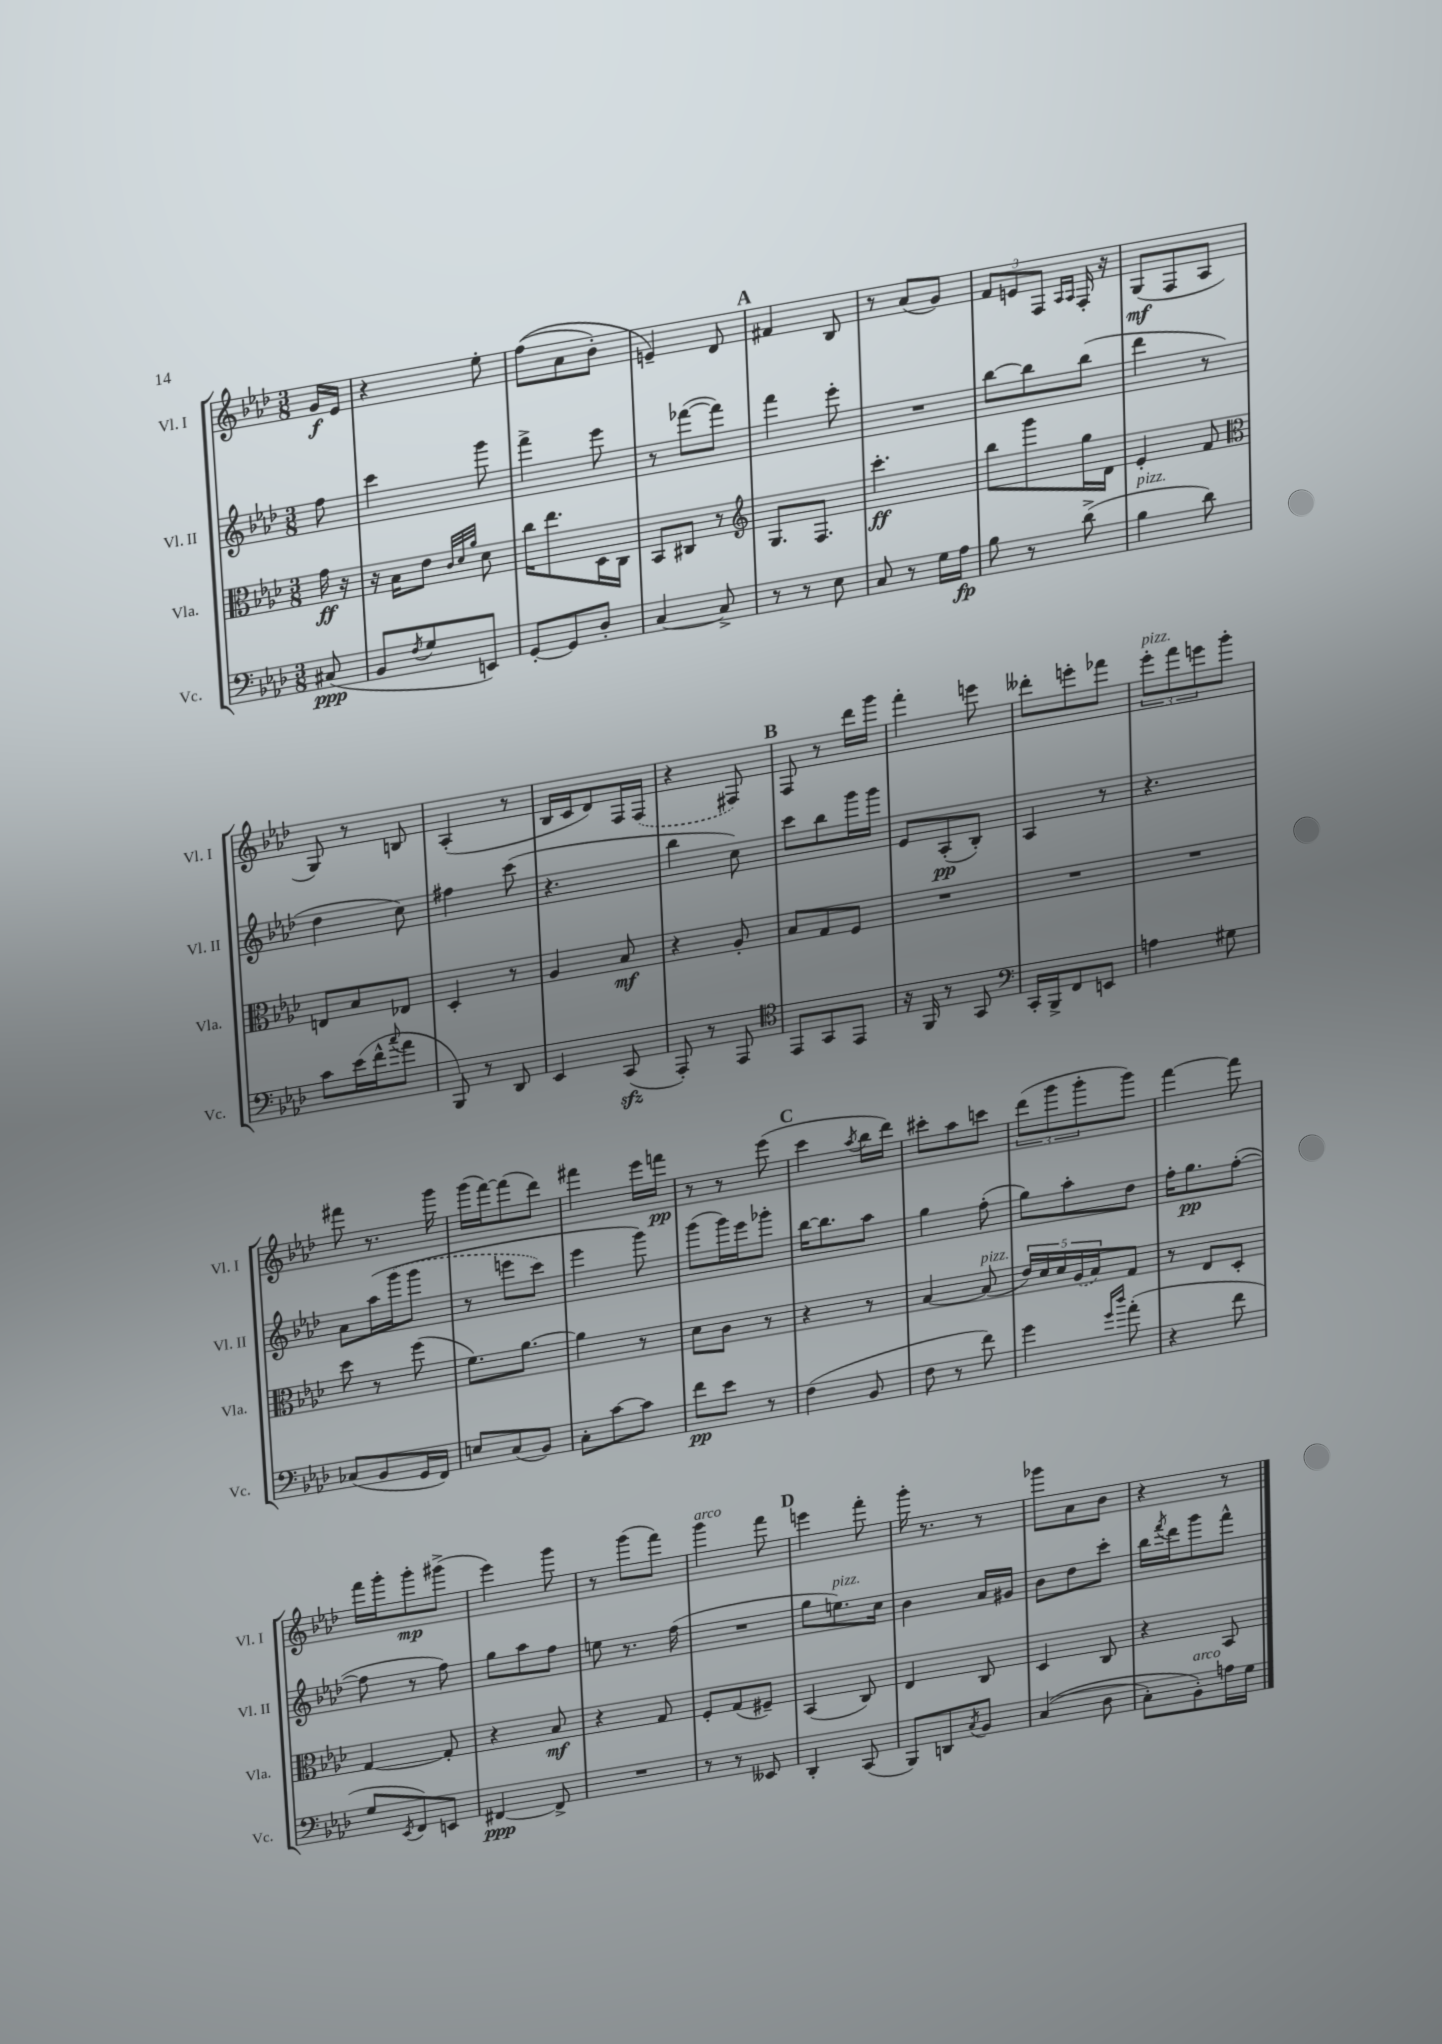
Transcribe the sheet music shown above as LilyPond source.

<<
\new StaffGroup <<
\new Staff = "s0" \with { instrumentName = "Vl. I" shortInstrumentName = "Vl. I" } {
    \clef treble \key aes \major \numericTimeSignature \time 3/8 \partial 8
    g'16\f ees'16 |
    r4 ees''8-. |
    f''8(\( aes'8 bes'8-.) |
    e'4--\) des'8 |
    \mark \markup { \bold "A" } fis'4 bes8 |
    r8 aes'8( g'8) |
    \tuplet 3/2 { f'8 e'8 f8 } \grace { aes16 aes16 } f16-. r16 |
    g8\mf( f8 aes8 |
    g8) r8 b8 |
    aes4-.( r8 |
    bes16 c'16 des'8) f16 \once \slurDashed f16( |
    r4 fis8) |
    \mark \markup { \bold "B" } f8 r8 des'''16 g'''16 |
    f'''4-. e'''8 |
    deses'''8-. e'''8-. fes'''8 |
    \tuplet 3/2 { ees'''8-.^\markup { \italic "pizz." } f'''8 e'''8 } g'''8-. |
    fis'''8 r8. g'''16 |
    g'''16( f'''16~) f'''8( des'''8) |
    fis'''4 ees'''16 f'''16\pp |
    r8 r8 ees'''8( |
    \mark \markup { \bold "C" } c'''4 \acciaccatura { aes''8 } bes''16 des'''16) |
    cis'''8-. aes''8 c'''8 |
    \tuplet 3/2 { des'''8( g'''8 g'''8-. } g'''8) |
    f'''4~ f'''8 |
    f'''16 g'''16-. g'''8-.\mp gis'''8->( |
    ees'''4) g'''8 |
    r8 g'''8( f'''8) |
    g'''4^\markup { \italic "arco" } f'''8 |
    \mark \markup { \bold "D" } e'''4 f'''8-. |
    g'''16-. r8. r8 |
    ges'''8 aes'8 bes'8 |
    r4 r8 \bar "|." |
}
\new Staff = "s1" \with { instrumentName = "Vl. II" shortInstrumentName = "Vl. II" } {
    \clef treble \key aes \major \numericTimeSignature \time 3/8 \partial 8
    f''8 |
    c'''4 g'''8 |
    f'''4-> ees'''8 |
    r8 fes'''8~( fes'''8) |
    \mark \markup { \bold "A" } f'''4 ees'''8-. |
    R4. |
    bes''8~ bes''8 bes''8( |
    des'''4 r8 |
    des''4 c''8) |
    fis''4 c'''8( |
    r4. |
    bes''4 c''8) |
    \mark \markup { \bold "B" } c'''8 bes''8 g'''16 g'''16 |
    ees'8 aes8-.\pp( bes8-.) |
    aes4 r8 |
    r4. |
    aes'8 aes''16\( \once \slurDashed g'''16( g'''8 |
    r8 e'''8 c'''8) |
    ees'''4 g'''8\) |
    g'''8( g'''16) ees'''16 ges'''8-. |
    \mark \markup { \bold "C" } bes''16~ bes''8. aes''8 |
    g''4 f''8-.( |
    g''8) aes''8-. des''8 |
    f''16-. g''8.\pp f''8~-.( |
    f''8 r8 f''8) |
    g''8 aes''8 f''8 |
    e''8 r8. f''16( |
    R4. |
    \mark \markup { \bold "D" } g''8 e''8.^\markup { \italic "pizz." }) c''16 |
    bes'4 aes'16 gis'16 |
    bes'8 des''8 c'''8-. |
    bes''16 \acciaccatura { f'''8 } des'''16 g'''8 f'''8-^ \bar "|." |
}
\new Staff = "s2" \with { instrumentName = "Vla." shortInstrumentName = "Vla." } {
    \clef alto \key aes \major \numericTimeSignature \time 3/8 \partial 8
    g'16\ff r16 |
    r16 bes16 ees'8 \grace { c'32 des'32 aes'32 } des'8 |
    c''16 ees''8. des16 c16 |
    bes,8 cis8 r8 |
    \mark \markup { \bold "A" } \clef treble g8. f8. |
    c'''4.-.\ff |
    bes''8 g'''8 g''16 des'16 |
    ees'4-. f'8 |
    \clef alto e8 bes8 ees8 |
    des4-. r8 |
    aes4 bes8\mf |
    r4 aes8-. |
    \mark \markup { \bold "B" } bes8 g8 f8 |
    R4. |
    R4. |
    R4. |
    des''8 r8 f''8( |
    f'8.) aes'8.~ |
    aes'4 r8 |
    des'8 c'8 r8 |
    \mark \markup { \bold "C" } r4 r8 |
    bes4~ bes8^\markup { \italic "pizz." }( |
    \tuplet 5/4 { ees'16) des'16 des'16 \once \slurDashed aes16( bes16) } g8 |
    r8 ees8 des8-. |
    g4~ g8-. |
    r4 bes8\mf |
    r4 g8 |
    f8-. g8( fis8--) |
    \mark \markup { \bold "D" } bes,4( c8) |
    ees4 c8 |
    des4 c8 |
    r4 bes,8 \bar "|." |
}
\new Staff = "s3" \with { instrumentName = "Vc." shortInstrumentName = "Vc." } {
    \clef bass \key aes \major \numericTimeSignature \time 3/8 \partial 8
    cis8\ppp( |
    bes,8 \acciaccatura { f8 } g8 e,8) |
    g,8~-. g,8 des8-. |
    c4~ c8-> |
    \mark \markup { \bold "A" } r8 r8 ees8 |
    c8 r8 g16 aes16\fp |
    bes8 r8 des'8->( |
    bes4^\markup { \italic "pizz." } des'8) |
    c'8 ees'16( f'16-^ \appoggiatura { c''8 } aes'8 |
    bes,,8) r8 des,8 |
    ees,4 c,8\sfz( |
    aes,,8-.) r8 aes,,8 |
    \mark \markup { \bold "B" } \clef tenor ees,8 g,8 ees,8 |
    r16 f,16 r8 g,8 |
    \clef bass c,16-. bes,,16-> f,8 e,8 |
    a4 gis8 |
    ces8( bes,8 g,16 f,16) |
    e8 c8( bes,8) |
    c8-. c'8~ c'8 |
    f'8\pp ees'8 r8 |
    \mark \markup { \bold "C" } f4( bes,8 |
    f8 r8 f'8) |
    g'4 \grace { g'16 des''16 } aes'8-.( |
    r4 f'8 |
    g8 \acciaccatura { ees,8 } f,8) e,8 |
    fis,4~\ppp fis,8-> |
    R4. |
    r8 r8 eeses,8 |
    \mark \markup { \bold "D" } des,4-. c,8( |
    bes,,8) d,8 \acciaccatura { c8 } bes,8 |
    c4(\( des8 |
    c8-.) bes,8-.^\markup { \italic "arco" }\) a16 g16 \bar "|." |
}
>>
>>
\layout { \context { \Score \remove "Bar_number_engraver" } }
